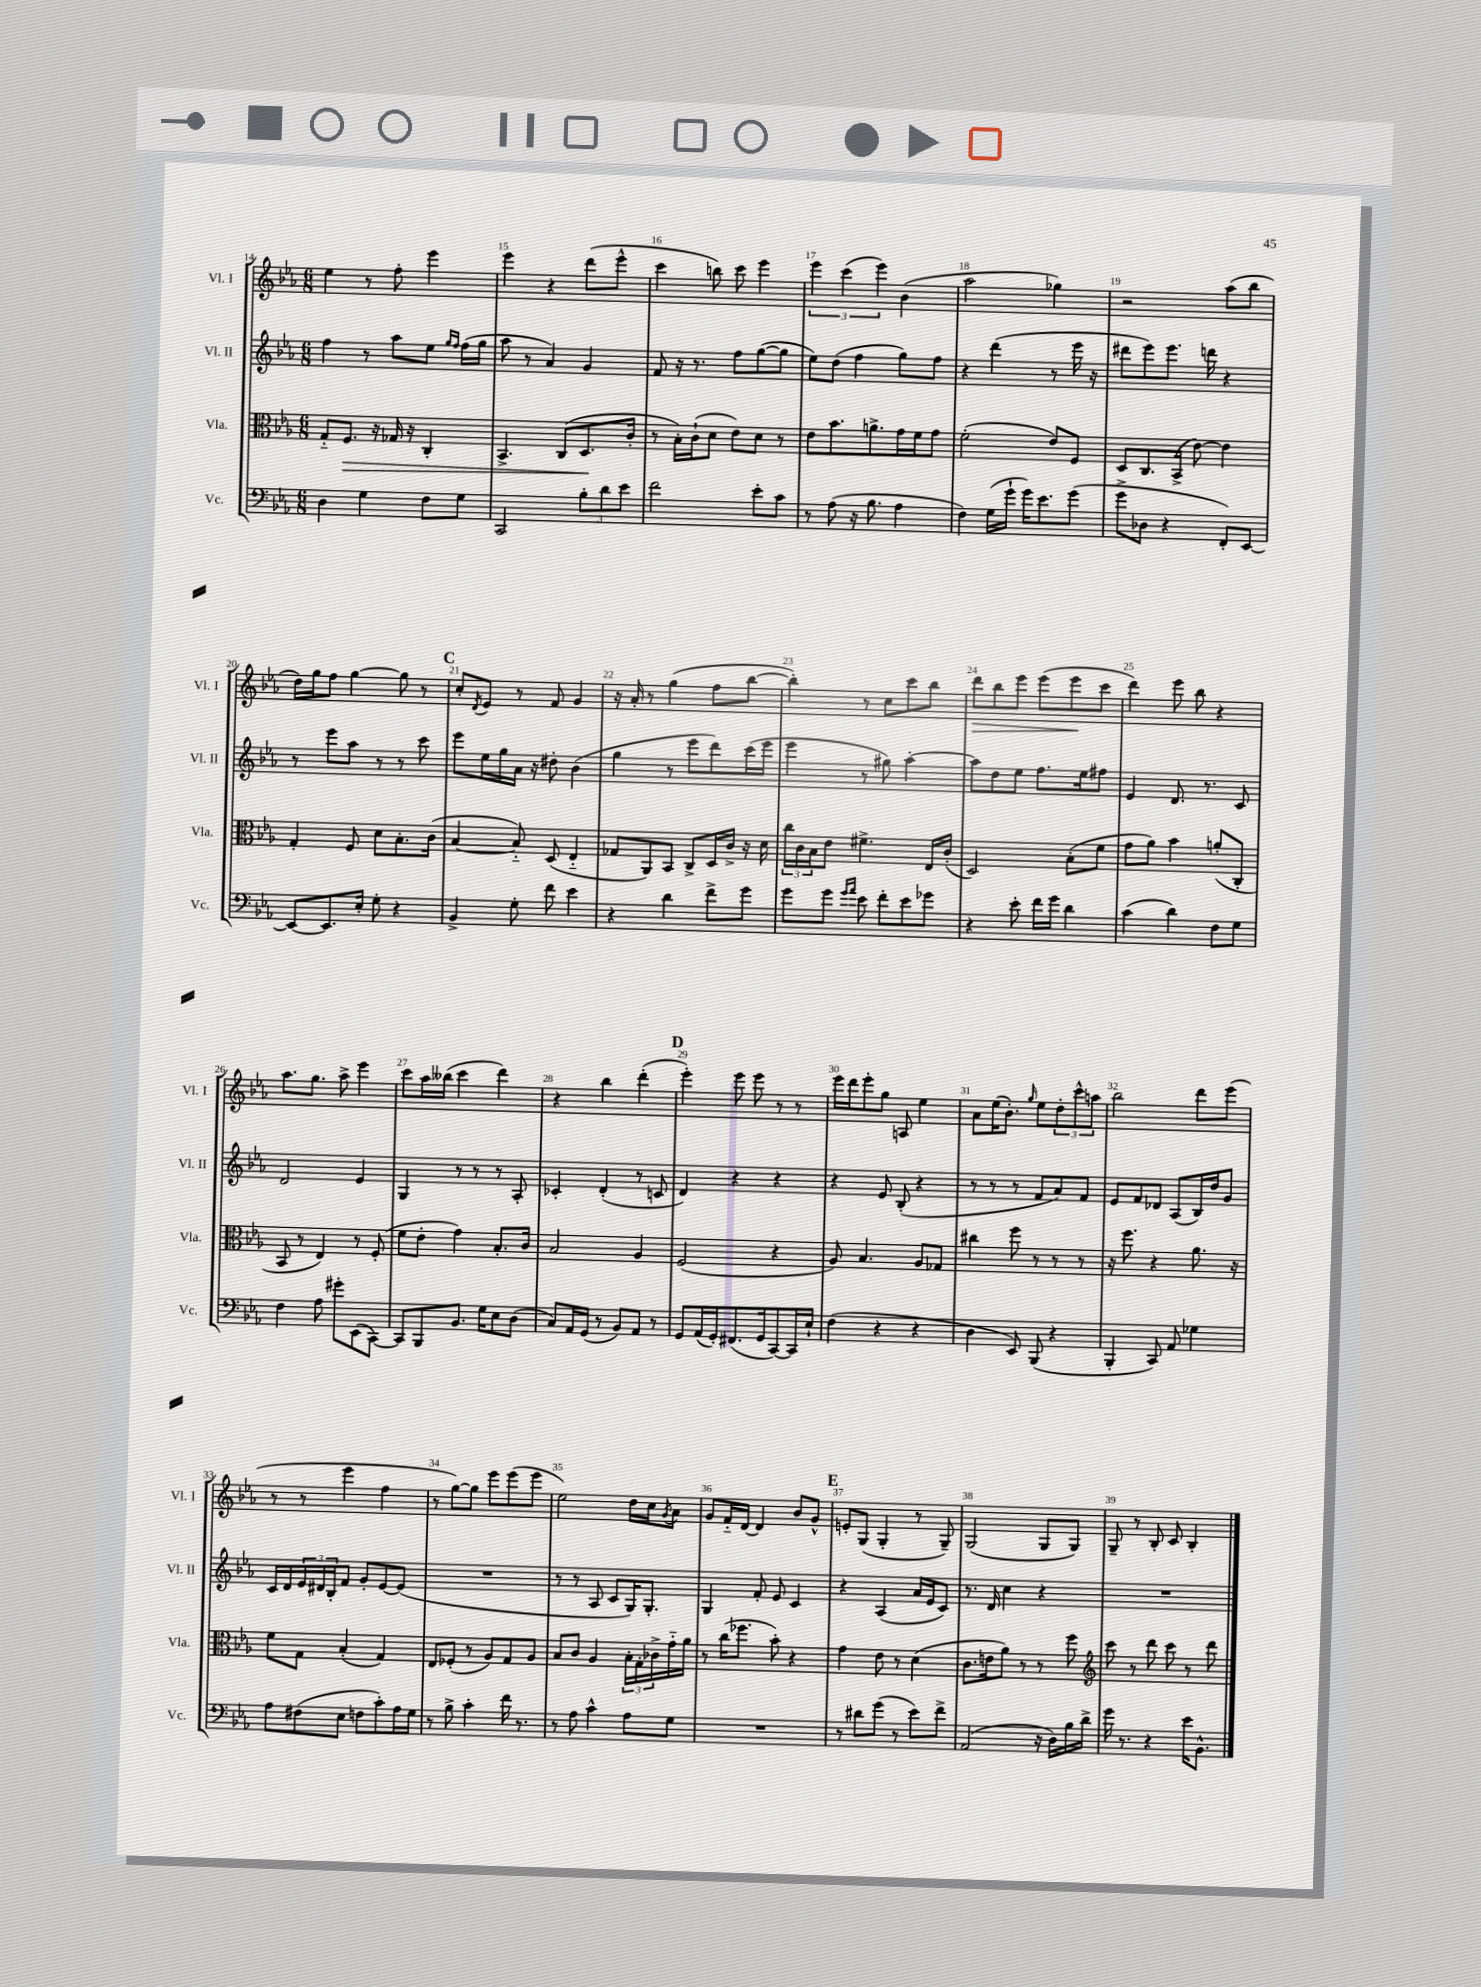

**kern	**kern	**kern	**kern
*staff4	*staff3	*staff2	*staff1
*clefF4	*clefC3	*clefG2	*clefG2
*k[b-e-a-]	*k[b-e-a-]	*k[b-e-a-]	*k[b-e-a-]
*M6/8	*M6/8	*M6/8	*M6/8
4D	8G'~	4ff	4ee-
.	8.F	.	.
4G	.	8r	8r
.	16r	.	.
.	16G-	8aa-	8ff'
.	16r	.	.
8F	4C'	8ee-	4eee-
.	.	16qqgg	.
.	.	16qqff	.
8G	.	(16ff	.
.	.	16gg	.
=	=	=	=
2CC	4.BB-^	8aa-	4eee-
.	.	8r	.
.	.	4a-)	4r
.	(8C	.	.
12B-'	8.D	4g	(8ddd
12d	.	.	.
.	.	.	8eee-^^
12e-	.	.	.
.	16c'	.	.
=	=	=	=
2f	8r	8f	4ccc
.	16B-')	16r	.
.	(16c`	8.r	.
.	8d	.	8bb)
.	8e-)	8ff	8ccc
8e-'	8d	([8gg	4eee-
8c	8r	8gg]	.
=	=	=	=
8r	8e-	8ee-)	6eee-
(8A-	8.b-	(8dd	.
.	.	.	(6ccc
16r	.	4ff	.
8.B-	8.a^	.	.
.	.	.	6eee-)
4A-	16g	8gg)	(4b-
.	16f	.	.
.	8g	8ff	.
=	=	=	=
4F)	(2f'	4r	2aa-
(16G	.	(4ddd	.
16g`	.	.	.
16g)	.	.	.
8.e-	.	.	.
.	8e-)	8r	4gg-)
(8g	8F	16eee-	.
.	.	16r	.
=	=	=	=
8g^	8D	8ddd#	2r
8D-	8.C	8eee-)	.
4r	.	8.eee-	.
.	(16BB-^	.	.
.	[8e-)	.	.
.	.	16ddd	.
8FF')	4e-]	4r	(8aa-
[8EE-	.	.	8bb-
=	=	=	=
8EE-_	4G'	8r	16dd)
.	.	.	16gg
8.EE-]	.	8eee-	8ff
.	8F	8aa-	[4gg
16E-'	.	.	.
8G'	8d	8r	.
4r	8.B-'	8r	8gg]
.	.	8ccc	8r
.	(16c	.	.
=	=	=	=
4BB-^	[4B-	8eee-	8cc'
.	.	.	8qd
.	.	16ee-	8e-
.	.	16gg	.
8G'	8B-'~])	16a-	8r
.	.	16r	.
8f	(8D	8dd#'	8f
4e-	4E-'~	(4b-	4g
=	=	=	=
4r	8G-	4gg	16r
.	.	.	16a-'
.	8AA-)	.	8r
4d	8BB-	8r	(4gg
.	8C^	8eee-	.
8f^	16D	8ddd)	8ff
.	16c^	.	.
8g	16r	(16ccc	[8bb-
.	16d	16eee-	.
=	=	=	=
8g	24cc	4eee-	4bb-'])
.	24c	.	.
.	24B-	.	.
8g	8e-	.	.
16qqg	.	.	.
16qqa-	.	.	.
8e-	4.f#^	8r	8r
8f'	.	8gg#)	8cc
8e-	.	[4aa-'	8ccc
8g-	16E-	.	8bb-
.	(16c'	.	.
=	=	=	=
4r	2D)	8aa-]	8ddd
.	.	8dd	8bb-
8e-'	.	8ee-	8eee-
16f	.	8.ff	(8eee-
16g	.	.	.
4d	(8B-'	.	8eee-
.	.	16ee-	.
.	8f	8ff#	8ccc
=	=	=	=
(4c	8g	4e-	4ddd)
.	8a-)	.	.
4d)	4b-	8.d	8eee-
.	.	.	8bb-
.	.	8.r	.
8F	(8a'	.	4r
8G	8C'	8c	.
=	=	=	=
4F	8BB-	2d	8.aa-
.	8r	.	.
.	.	.	8.gg
8A-	4E-)	.	.
8g#'	.	.	8aa-^
(8EE-	8r	4e-	4eee-
[8CC)	(8F'	.	.
=	=	=	=
8CC]	8f	4G	8ccc
8BBB-	8e-'	.	16aa-
.	.	.	(16bb--
8.BB-	4g)	8r	4ccc
.	.	8r	.
16G	.	.	.
8E-	8.B-'	8r	4ddd)
(8D	.	8A-'	.
.	16c	.	.
=	=	=	=
8C)	2B-	4c-'	4r
16AA-	.	.	.
(16GG	.	.	.
8r	.	(4d'	4bb-
8BB-)	.	.	.
8AA-	4A-	8r	(4ddd'
8r	.	8c	.
=	=	=	=
8GG	(2F	4d)	4eee-')
(16AA-	.	.	.
16GG')	.	.	.
(8.FF#	.	4r	8eee-
.	.	.	8eee-
16GG	.	.	.
[8CC)	4r	4r	8r
16CC]	.	.	8r
16E-`	.	.	.
=	=	=	=
(4F	8A-)	4r	16eee-
.	.	.	16ddd
.	4.B-	.	8eee-'
4r	.	8e-	8gg
.	.	(8B-'	8A
4r	8A-	4r	4ee-
.	8G-	.	.
=	=	=	=
4D	4cc#	8r	8a-
.	.	8r	(16ee-
.	.	.	8.b-')
8EE-)	8ff	8r	.
.	.	.	16qqgg
(8BBB-	8r	8f	8ee-
4r	8r	8a-)	12dd'
.	.	.	12ccc^^
.	8r	8f	.
.	.	.	12aa
=	=	=	=
4BBB-'	16r	8e-	2bb-
.	8.ff	.	.
.	.	8f	.
8CC)	4r	8d-	.
8AA-	.	(8A-	.
4G-	8.a-	16B-)	8ddd
.	.	16dd	.
.	.	8g	(8eee-
.	16r	.	.
=	=	=	=
8A-	8f	16c	8r
.	.	16d	.
(8F#	8G	24e-	8r
.	.	24d#	.
.	.	24B-'	.
8E-	(4B-'	8f	4eee-
8F	.	8g'	.
8c')	4G)	[8e-	4ff
16A-	.	(8e-]	.
16G	.	.	.
=	=	=	=
8r	8E-	2.r	8r
8B-^	(8F-'	.	[8gg)
4c'	8r	.	8gg]
.	8A-)	.	8eee-
16f	8G	.	(8eee-
8.r	.	.	.
.	8A-	.	8eee-
=	=	=	=
8r	8B-	8r	2ee-)
8A-	8c	8r	.
4c^^	4A-	8A-	.
.	.	8c	.
8A-	24B-'	16G)	16dd
.	24G'	.	.
.	.	8.G'	16cc
.	24c-^	.	.
.	.	.	8qg
8G	16g'~	.	8a-
.	16a-	.	.
=	=	=	=
2.r	8r	4G	8g
.	(16cc	.	16f'~
.	8.ff-	.	[16d
.	.	8f'	4d]
.	8b-')	8e-	.
.	4r	4c	8b-
.	.	.	8g^^
=	=	=	=
8r	4g	4r	8e'
8d#	.	.	(8G
(8g	8e-	(4A-	4G'
8r	8r	.	.
8e-)	(4d	16a-	8r
.	.	16e-	.
8f^	.	8c)	8G~)
=	=	=	=
(2AA-	8.c	8.r	(2G
.	16e	16d	.
.	8a-)	4cc	.
.	8r	.	.
16r	8r	4r	8G
16D)	.	.	.
16B-	8ff	.	8G)
16d^	.	.	.
=	=	=	=
*	*clefG2	*	*
16g	8ccc	2.r	8G~
8.r	.	.	.
.	8r	.	8r
4r	8ddd	.	8B-'
.	8ccc	.	8c
16e-	8r	.	4B-'
8.BB-^^	.	.	.
.	8ddd	.	.
==	==	==	==
*-	*-	*-	*-
